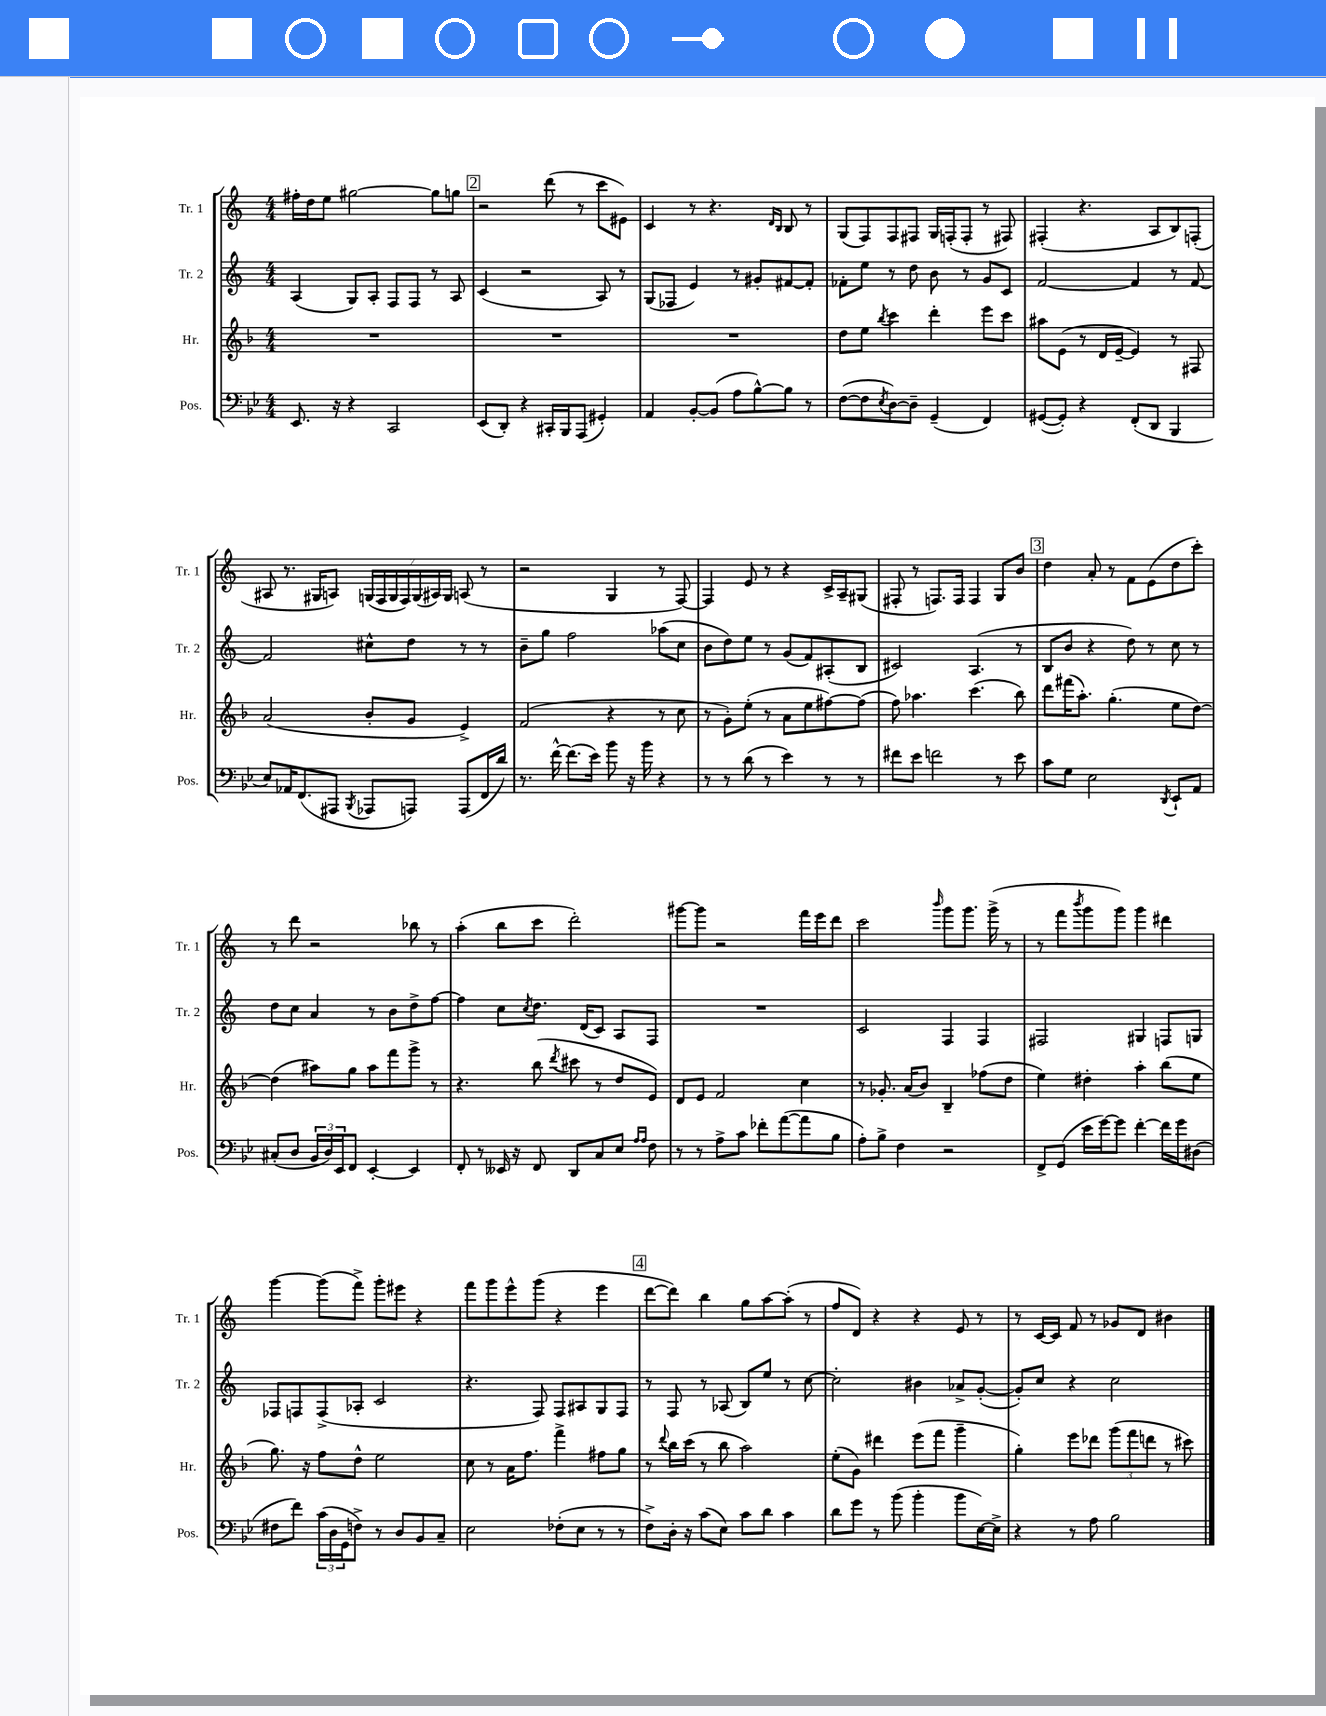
<<
\new StaffGroup <<
\new Staff = "s0" \with { instrumentName = "Tr. 1" shortInstrumentName = "Tr. 1" } {
    \clef treble \key c \major \numericTimeSignature \time 4/4
    fis''16-. d''16 e''8 gis''2~ gis''8 g''8 |
    \mark \markup { \box "2" } r2 d'''8( r8 c'''8 eis'8) |
    c'4 r8 r4. \grace { d'16 b16 } b8 r8 |
    g8( f8) f8 fis8 g16 f16-.( f8-. r8 fis8) |
    fis4-.( r4. a8 b8) f8-.( |
    ais8 r8. gis16 a8) \tuplet 7/4 { g16( f16 g16 f16) g16( ais16) g16 } a8( r8 |
    r2 g4 r8 f8~) |
    f4 e'8 r8 r4 c'16-> a16-- gis8( |
    fis8-. r8 f8.) f16 f4 g8 b'8 |
    \mark \markup { \box "3" } d''4 a'8-. r8 f'8 e'8( d''8 c'''8-.) |
    r8 d'''8 r2 bes''8 r8 |
    a''4-.( b''8 c'''8 d'''2-.) |
    gis'''8~ gis'''8 r2 f'''16 e'''16 d'''8 |
    c'''2 \grace { b'''16 } g'''8 g'''8. g'''16->( r8 |
    r8 f'''8 \acciaccatura { b'''8 } g'''8 g'''8) g'''4 dis'''4 |
    g'''4~ g'''8( f'''8->) g'''8-. eis'''8 r4 |
    f'''8 g'''8 e'''8-^ g'''8( r4 e'''4 |
    \mark \markup { \box "4" } d'''8~ d'''8) b''4 g''8 a''8~ a''8-.( r8 |
    f''8 d'8) r4 r4 e'8 r8 |
    r8 c'16~ c'16 f'8 r8 ges'8 d'8 bis'4 \bar "|." |
}
\new Staff = "s1" \with { instrumentName = "Tr. 2" shortInstrumentName = "Tr. 2" } {
    \clef treble \key c \major \numericTimeSignature \time 4/4
    a4( g8) a8-. f8 f8 r8 a8 |
    \mark \markup { \box "2" } c'4( r2 a8) r8 |
    g8( fes8 e'4) r8 gis'8-. fis'8~ fis'8-. |
    fes'8-. e''8 r8 d''8 b'8 r8 g'8 c'8 |
    f'2~ f'4 r8 f'8~ |
    f'2 cis''8-^ d''8 r8 r8 |
    b'8-- g''8 f''2 aes''8( c''8 |
    b'8 d''8) e''8 r8 g'8( f'8) ais8-.( b8 |
    cis'2) a4.( r8 |
    \mark \markup { \box "3" } b8 b'8 r4 d''8) r8 c''8 r8 |
    d''8 c''8 a'4 r8 b'8 d''8-> f''8~ |
    f''4 c''8 \acciaccatura { c''8 } d''8. d'16( c'8) a8 f8 |
    R1 |
    c'2 f4 f4 |
    fis2 gis4 f8 g8 |
    fes8 f8 f8->( aes8-. c'2 |
    r4. f8) f8 ais8 g8 f8 |
    \mark \markup { \box "4" } r8 f8 r8 aes8( b8) e''8 r8 c''8~ |
    c''2-. bis'4 aes'8-> g'8~-.( |
    g'8-.) c''8 r4 c''2 \bar "|." |
}
\new Staff = "s2" \with { instrumentName = "Hr." shortInstrumentName = "Hr." } {
    \clef treble \key f \major \numericTimeSignature \time 4/4
    R1 |
    \mark \markup { \box "2" } R1 |
    R1 |
    d''8 e''8 \acciaccatura { bes''8 } c'''4 d'''4-. e'''8 c'''8 |
    ais''8 e'8( r8 d'16 e'16~-- e'4) r8 fis8 |
    a'2( bes'8-. g'8 e'4->) |
    f'2( r4 r8 c''8 |
    r8 g'8-.) e''8-.( r8 a'8 e''8 fis''8~) fis''8( |
    f''8) aes''4. c'''4.( bes''8) |
    \mark \markup { \box "3" } d'''8 fis'''16( a''8.-.) g''4.-.( e''8 d''8~) |
    d''4( ais''8) g''8 ais''8 f'''8 g'''8-> r8 |
    r4. bes''8( \acciaccatura { d'''8 } cis'''8 r8 d''8 e'8) |
    d'8 e'8 f'2 c''4 |
    r8 ges'8.-. a'16( bes'8) bes4-- fes''8( d''8 |
    e''4) dis''4-. a''4-. bes''8( e''8 |
    g''8.) r16 f''8 d''8-^ e''2 |
    c''8 r8 a'16 f''8. f'''4-> fis''8 g''8 |
    \mark \markup { \box "4" } r8 \appoggiatura { d'''8 } bes''16 c'''16( r8 bes''8 a''2) |
    e''8-.( g'8) dis'''4 e'''8( f'''8 g'''4-- |
    g''4-.) e'''8 des'''8 \tuplet 3/2 { g'''8( f'''8 d'''8 } r8 cis'''8) \bar "|." |
}
\new Staff = "s3" \with { instrumentName = "Pos." shortInstrumentName = "Pos." } {
    \clef bass \key bes \major \numericTimeSignature \time 4/4
    ees,8. r16 r4 c,2 |
    \mark \markup { \box "2" } ees,8( d,8-.) r4 cis,16-. bes,,16 a,,8( gis,4-.) |
    a,4 bes,8~-. bes,8( a8 bes8~-^) bes8 r8 |
    f8~( f8 \acciaccatura { ees8 } d8~) d8-- g,4--( f,4) |
    gis,8~( gis,8-.) r4 f,8-.( d,8 bes,,4 |
    ees8) aes,16 f,8.( ais,,8 \acciaccatura { bes,,8 } aes,,8 a,,8) a,,8( f,16 d'16) |
    r8. f'16~-^ f'8.( ees'16) bes'8 r16 bes'16 r4 |
    r8 r8 d'8( r8 ees'4) r8 r8 |
    fis'8 ees'8 f'2 r8 ees'8 |
    \mark \markup { \box "3" } c'8 g8 ees2 \acciaccatura { d,8 } ees,8-! a,8 |
    cis8-.( d8 \tuplet 3/2 { bes,16 d16) ees,16 } f,8 ees,4~-. ees,4 |
    f,8-. r8 eeses,16 r16 f,8 d,8 c8 ees8 \grace { a16 a16 } f8 |
    r8 r8 a8-> c'8 fes'8-. a'8~( a'8 bes8 |
    a8-.) bes8-> f4 r2 |
    f,8-> g,8( ees'16 g'16~) g'8 f'4~-. f'16 g'16 dis8( |
    fis8 f'8) \tuplet 3/2 { c'16( d16 g,16 } f8->) r8 d8 bes,8 c8-- |
    ees2 fes8-.( ees8 r8 r8 |
    \mark \markup { \box "4" } f8->) d16-. r16 c'8( ees8) c'8 d'8 c'4 |
    d'8 g'8 r8 bes'8( bes'4-. bes'8 ees16~) ees16-> |
    r4 r8 a8 bes2 \bar "|." |
}
>>
>>
\layout { \context { \Score \remove "Bar_number_engraver" } }
